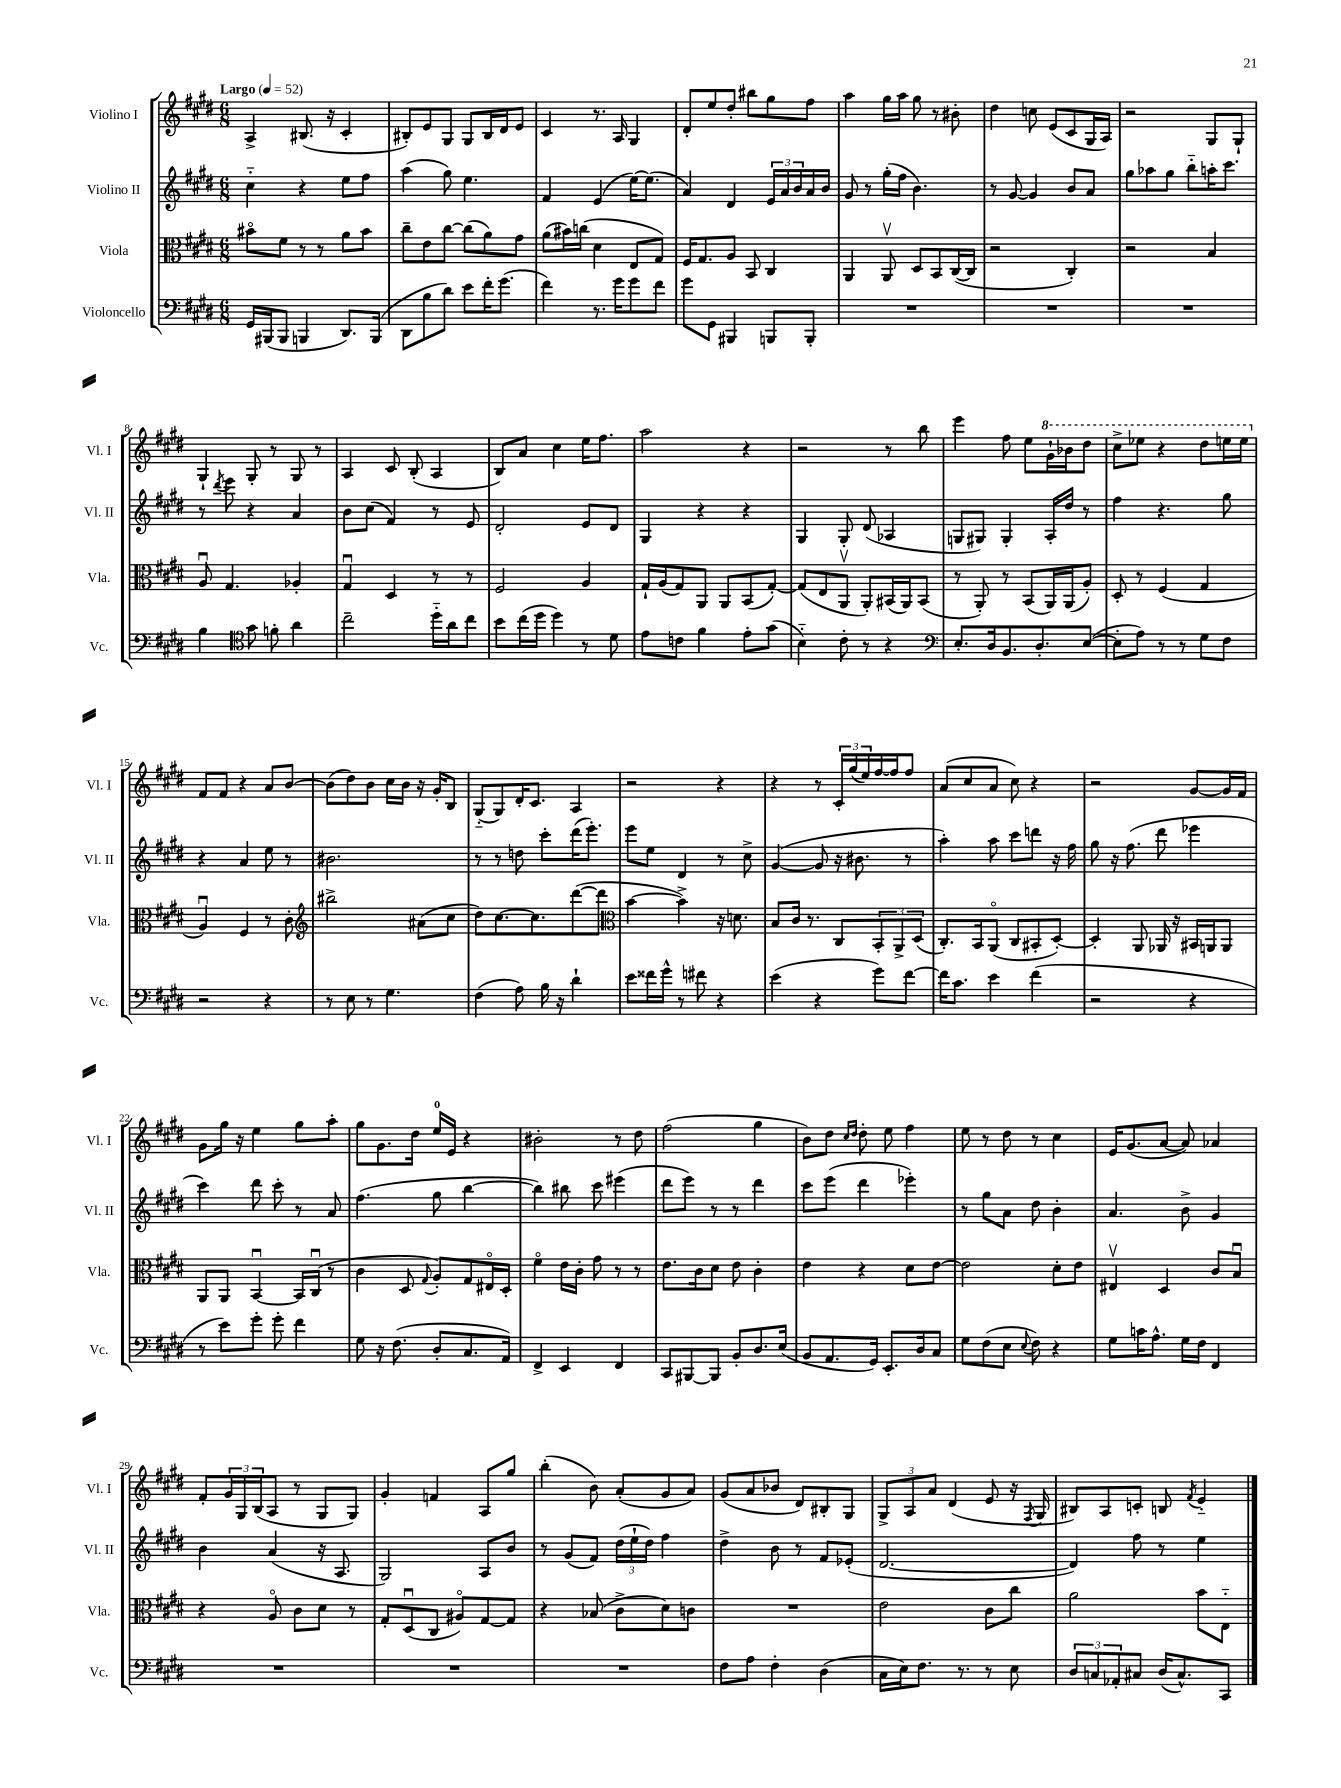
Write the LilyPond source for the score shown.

<<
\new StaffGroup <<
\new Staff = "s0" \with { instrumentName = "Violino I" shortInstrumentName = "Vl. I" } {
    \clef treble \key e \major \numericTimeSignature \time 6/8 \tempo "Largo" 4 = 52
    a4-> bis8.( r16 cis'4-. |
    bis8-.) e'8 gis8 gis8 bis16 dis'16 e'8 |
    cis'4 r8. a16 gis4 |
    dis'8-. e''8 dis''8-. bis''8 gis''8 fis''8 |
    a''4 gis''16 a''16 gis''8 r8 bis'8-. |
    dis''4 c''8 e'8( cis'8 gis16 a16) |
    r2 gis8 gis8-! |
    gis4-! gis8-. r8 gis8 r8 |
    a4 cis'8 b8-.( a4 |
    b8) a'8 cis''4 e''16 fis''8. |
    a''2 r4 |
    r2 r8 b''8 |
    e'''4 fis''8 e''8 \ottava #1 gis''16-! bes''16 dis'''8 |
    cis'''8-> ees'''8 r4 dis'''8 e'''16 e'''16 \ottava #0 |
    fis'8 fis'8 r4 a'8 b'8~ |
    b'8( dis''8) b'8 cis''16 b'16 r16 gis'16-. b8 |
    gis8-_( gis8) dis'16-. cis'8. a4 |
    r2 r4 |
    r4 r8 \tuplet 3/2 { cis'16-. gis''16( e''16) } fis''16~ fis''16 fis''8 |
    a'8( cis''8 a'8 cis''8) r4 |
    r2 gis'8~ gis'16 fis'16 |
    gis'8 gis''16 r16 e''4 gis''8 a''8-. |
    gis''8 gis'8. dis''16 e''16-0 e'16 r4 |
    bis'2-. r8 dis''8 |
    fis''2( gis''4 |
    b'8) dis''8 \grace { cis''16 dis''16 } dis''8-. e''8 fis''4 |
    e''8 r8 dis''8 r8 cis''4 |
    e'16 gis'8.( a'8~ a'8) aes'4 |
    fis'8-. \tuplet 3/2 { gis'16 gis16 b16( } a8 r8 gis8 gis8) |
    gis'4-. f'4 a8 gis''8 |
    b''4-.( b'8) a'8-.( gis'8 a'8) |
    gis'8( a'8 bes'8 dis'8) bis8-. gis8 |
    \tuplet 3/2 { gis8-> a8 a'8 } dis'4( e'8 r16 \acciaccatura { fis8 } gis16 |
    bis8) a8 c'8-. b8 \acciaccatura { fis'8 } e'4-_ \bar "|." |
}
\new Staff = "s1" \with { instrumentName = "Violino II" shortInstrumentName = "Vl. II" } {
    \clef treble \key e \major \numericTimeSignature \time 6/8
    cis''4-_ r4 e''8 fis''8 |
    a''4( gis''8) e''4. |
    fis'4 e'4( e''16~) e''8.( |
    a'4) dis'4 \tuplet 3/2 { e'16 a'16 b'16 } a'16 b'16 |
    gis'8 r8 gis''16-.( fis''16 b'4.) |
    r8 gis'8~ gis'4 b'8 a'8 |
    gis''8 aes''8 gis''8 b''8-_ a''16-. cis'''8. |
    r8 \acciaccatura { dis'''8 } e'''8 r4 a'4 |
    b'8 cis''8( fis'4) r8 e'8 |
    dis'2-. e'8 dis'8 |
    gis4 r4 r4 |
    gis4 gis8-. dis'8( aes4 |
    g8 gis8) gis4-. a16-. dis''16 r8 |
    fis''4 r4. gis''8 |
    r4 a'4 e''8 r8 |
    bis'2. |
    r8 r8 d''8 cis'''8-. dis'''16( e'''8.-.) |
    e'''8 e''8 dis'4 r8 cis''8-> |
    gis'4~( gis'8 r16 bis'8. r8 |
    a''4-.) a''8 cis'''8 d'''8 r16 fis''16 |
    gis''8 r16 fis''8.( dis'''8 ees'''4 |
    cis'''4) dis'''8 cis'''8-. r8 a'8 |
    fis''4.( gis''8 b''4~ |
    b''4) bis''8 cis'''8 eis'''4( |
    dis'''8 e'''8) r8 r8 dis'''4 |
    cis'''8 e'''8( dis'''4 ees'''4-.) |
    r8 gis''8 a'8 dis''8 b'4-. |
    a'4. b'8-> gis'4 |
    b'4 a'4( r16 a8. |
    gis2) a8 b'8 |
    r8 gis'8( fis'8) \tuplet 3/2 { dis''16( e''16-! dis''16) } fis''4 |
    dis''4-> b'8 r8 fis'8 ees'8-.( |
    dis'2.~ |
    dis'4) fis''8 r8 e''4 \bar "|." |
}
\new Staff = "s2" \with { instrumentName = "Viola" shortInstrumentName = "Vla." } {
    \clef alto \key e \major \numericTimeSignature \time 6/8
    bis'8\flageolet fis'8 r8 r8 a'8 bis'8 |
    cis''8-- e'8 cis''8~ cis''8( a'8) gis'8 |
    a'8( bis'16) c''16( dis'4 e8 gis8) |
    fis16 gis8. a8 b,8 cis4 |
    a,4 a,8\upbow dis8 b,8 cis16~( cis16 |
    r2 cis4-.) |
    r2 b4 |
    a8\downbow gis4. aes4-. |
    gis4\downbow dis4 r8 r8 |
    fis2 a4 |
    gis16-! a16( gis8) a,8 a,8 b,8( gis8~-.) |
    gis8( e8 a,8\upbow a,8-.) bis,16( a,16) bis,8( |
    r8 a,8-.) r8 b,8( a,16) a,16( a8-.) |
    dis8-. r8 fis4( gis4 |
    a4\downbow) fis4 r8 cis'8-. |
    \clef treble bis''2-> ais'8( cis''8 |
    dis''8) cis''8.~ cis''8. dis'''8~( dis'''8 |
    \clef alto b'4~ b'4->) r16 d'8. |
    b8 cis'16 r8. cis8 \tuplet 3/2 { b,8-. a,8-> dis8( } |
    cis8.-.) b,16 a,8\flageolet( cis8 bis,8-. dis8~-.) |
    dis4-. a,8 aes,16 r16 bis,16 a,16 a,8 |
    a,8 a,8 b,4~\downbow b,16 cis16\downbow( r8 |
    cis'4 dis8 \appoggiatura { gis8 } a8-.) gis8 eis16\flageolet dis16-. |
    fis'4\flageolet e'16 cis'16-. gis'8 r8 r8 |
    e'8. cis'16 dis'8 e'8 cis'4-. |
    e'4 r4 dis'8 e'8~ |
    e'2 dis'8-. e'8 |
    eis4\upbow dis4 cis'8 b8\downbow |
    r4 a8\flageolet cis'8 dis'8 r8 |
    gis8-. dis8\downbow( cis8 ais8\flageolet) gis8~ gis8 |
    r4 bes8( cis'8-> dis'8) c'8 |
    R2. |
    e'2 cis'8 cis''8 |
    a'2 b'8 e8-_ \bar "|." |
}
\new Staff = "s3" \with { instrumentName = "Violoncello" shortInstrumentName = "Vc." } {
    \clef bass \key e \major \numericTimeSignature \time 6/8
    gis,16 bis,,16( bis,,8 b,,4 dis,8.) b,,16( |
    dis,8 b8 dis'8) e'8 fis'16-. gis'8.( |
    fis'4) r8. gis'16 gis'8 fis'8 |
    gis'8 gis,8 bis,,4 b,,8 b,,8-. |
    R2. |
    R2. |
    R2. |
    b4 \clef tenor gis'8 f'8-. a'4 |
    cis''2-- dis''16-_ a'16 cis''8 |
    b'8 cis''16( dis''16 dis''4) r8 dis'8 |
    e'8 c'8 fis'4 e'8-. gis'8( |
    b4-_) cis'8-. r8 r4 |
    \clef bass e8.-. dis16 b,8. dis8.-. e8~( |
    e8-. a8) r8 r8 gis8 fis8 |
    r2 r4 |
    r8 e8 r8 gis4. |
    fis4( a8) b16 r16 dis'4-! |
    e'8 fisis'16 gis'16-^ r8 fis'8 r4 |
    e'4( r4 gis'8) fis'8~ |
    fis'16 cis'8. e'4 fis'4( |
    r2 r4 |
    r8 e'8) gis'8-. gis'8-. fis'4 |
    gis8 r16 fis8.( dis8-. cis8. a,16) |
    fis,4-> e,4 fis,4 |
    cis,8 bis,,8~ bis,,8 b,8-. dis8. e16( |
    b,8 a,8. gis,16) e,8.-. dis16 cis8 |
    gis8 fis8( e8 \appoggiatura { e8 } fis8) r4 |
    gis8 c'16 a8.-^ gis16 fis16 fis,4 |
    R2. |
    R2. |
    R2. |
    fis8 a8 fis4-. dis4( |
    cis16 e16) fis8. r8. r8 e8 |
    \tuplet 3/2 { dis8 c8 aes,8-. } cis8 dis16( cis8.-^) cis,8 \bar "|." |
}
>>
>>
